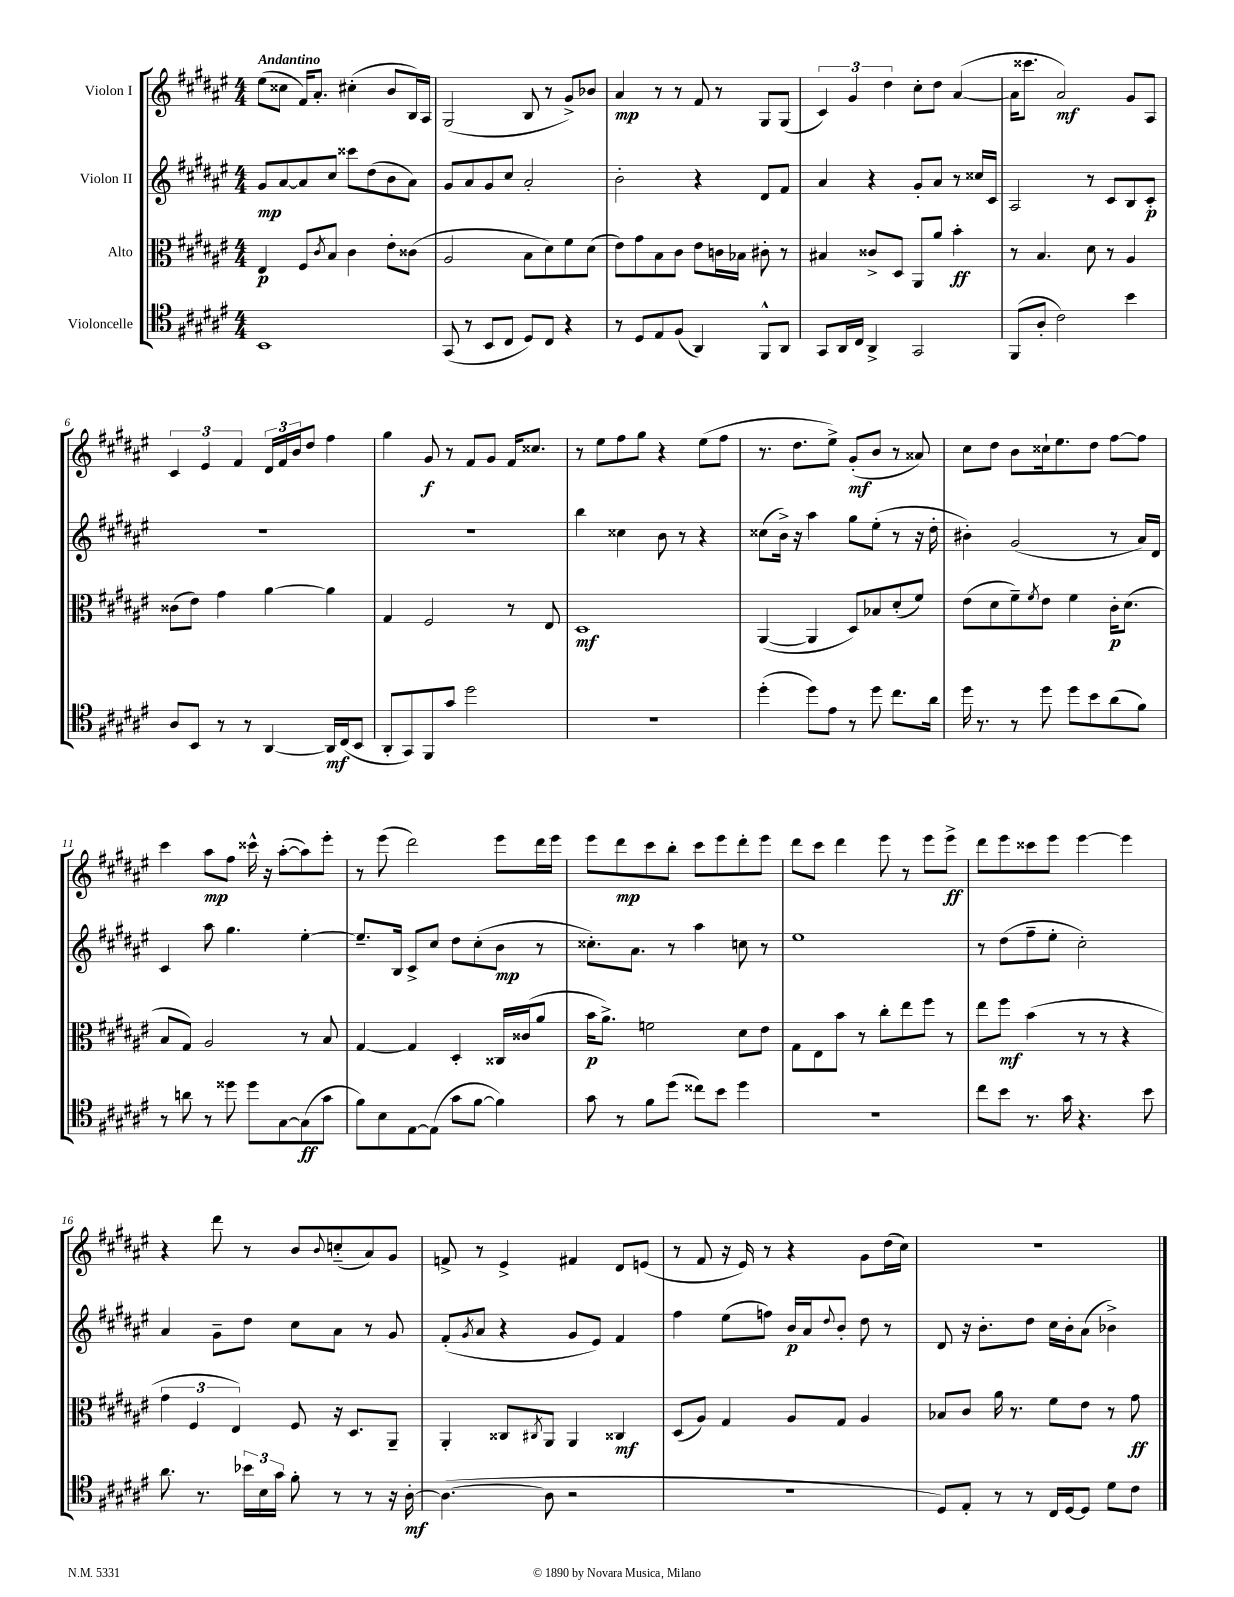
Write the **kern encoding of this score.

**kern	**dynam	**kern	**dynam	**kern	**dynam	**kern	**dynam
*part4	*part4	*part3	*part3	*part2	*part2	*part1	*part1
*staff4	*staff4	*staff3	*staff3	*staff2	*staff2	*staff1	*staff1
*I"Violoncelle	*	*I"Alto	*	*I"Violon II	*	*I"Violon I	*
*clefC4	*	*clefC3	*	*clefG2	*	*clefG2	*
*k[f#c#g#d#a#e#]	*	*k[f#c#g#d#a#e#]	*	*k[f#c#g#d#a#e#]	*	*k[f#c#g#d#a#e#]	*
*M4/4	*	*M4/4	*	*M4/4	*	*M4/4	*
=1	=1	=1	=1	=1	=1	=1	=1
!	!	!	!	!	!	!LO:TX:a:B:t=Andantino	!
1BB	.	4E#/	p	8g#/L	mp	(8ee#\L	.
.	.	.	.	[8a#/	.	8cc##X\J	.
.	.	8F#/L	.	8a#/]	.	16f#/KL)	.
.	.	.	.	.	.	8.a#'/J	.
.	.	8qc#/	.	.	.	.	.
.	.	8B/J	.	8cc#/J	.	.	.
.	.	4c#\	.	8ccc##X\L	.	(4cc#X'\	.
.	.	.	.	(8dd#\	.	.	.
.	.	8e#'\L	.	8b\	.	8b/L	.
.	.	(8c##X\J	.	8a#\J)	.	16B/L)	.
.	.	.	.	.	.	16A#/JJ	.
=2	=2	=2	=2	=2	=2	=2	=2
(8GG#/	.	2A#/	.	8g#/L	.	(2G#/	.
8r	.	.	.	8a#/	.	.	.
8BB/L	.	.	.	8g#/	.	.	.
8C#/J	.	.	.	8cc#/J	.	.	.
8D#/L)	.	8B\L	.	2a#'/	.	8B/	.
8C#/J	.	8d#\)	.	.	.	8r	.
4r	.	8f#\	.	.	.	8g#^/L)	.
.	.	(8d#\J	.	.	.	8b-X/J	.
=3	=3	=3	=3	=3	=3	=3	=3
8r	.	8e#\L)	.	2b'\	.	4a#/	mp
8D#/L	.	8g#\	.	.	.	.	.
8E#/	.	8B\	.	.	.	8r	.
(8F#/J	.	8c#\J	.	.	.	8r	.
4AA#/)	.	8e#\L	.	4r	.	8f#/	.
.	.	16cn\L	.	.	.	8r	.
.	.	16B-X\JJ	.	.	.	.	.
8FF#^^/L	.	8c#X'\	.	8d#/L	.	8G#/L	.
8AA#/J	.	8r	.	8f#/J	.	(8G#/J	.
=4	=4	=4	=4	=4	=4	=4	=4
8GG#/L	.	4B#X/	.	4a#/	.	6c#/)	.
16AA#/L	.	.	.	.	.	.	.
.	.	.	.	.	.	6g#/	.
16C#/JJ	.	.	.	.	.	.	.
4AA#^/	.	8c##X^/L	.	4r	.	.	.
.	.	.	.	.	.	6dd#\	.
.	.	8D#/J	.	.	.	.	.
2GG#/	.	8AA#/L	.	8g#'/L	.	8cc#'\L	.
.	.	8a#/J	.	8a#/J	.	8dd#\J	.
.	.	4b'\	ff	8r	.	([4a#/	.
.	.	.	.	16cc##X/LL	.	.	.
.	.	.	.	16c#/JJ	.	.	.
=5	=5	=5	=5	=5	=5	=5	=5
(8FF#/L	.	8r	.	2A#/	.	16a#\KL]	.
.	.	.	.	.	.	8.ccc##X\J	.
8A#'/J	.	4.B/	.	.	.	.	.
2c#\)	.	.	.	.	.	2a#/)	mf
.	.	8d#\	.	8r	.	.	.
.	.	8r	.	8c#/L	.	.	.
4b\	.	4A#/	.	8B/	.	8g#/L	.
.	.	.	.	8c#'/J	p	8A#/J	.
!!LO:LB:g=z
=6	=6	=6	=6	=6	=6	=6	=6
8A#/L	.	(8c##X\L	.	1r	.	6c#/	.
8BB/J	.	8e#\J)	.	.	.	.	.
.	.	.	.	.	.	6e#/	.
8r	.	4g#\	.	.	.	.	.
.	.	.	.	.	.	6f#/	.
8r	.	.	.	.	.	.	.
[4AA#/	.	[4a#\	.	.	.	24d#/LL	.
.	.	.	.	.	.	24f#/	.
.	.	.	.	.	.	24b/J	.
.	.	.	.	.	.	8dd#/J	.
16AA#/LL]	mf	4a#\]	.	.	.	4ff#\	.
(16C#/J	.	.	.	.	.	.	.
8BB/J	.	.	.	.	.	.	.
=7	=7	=7	=7	=7	=7	=7	=7
8AA#'/L	.	4G#/	.	1r	.	4gg#\	.
8GG#/)	.	.	.	.	.	.	.
8FF#/	.	2F#/	.	.	.	8g#/	f
8g#/J	.	.	.	.	.	8r	.
2dd#\	.	.	.	.	.	8f#/L	.
.	.	.	.	.	.	8g#/J	.
.	.	8r	.	.	.	16f#/KL	.
.	.	.	.	.	.	8.cc##X/J	.
.	.	8E#/	.	.	.	.	.
=8	=8	=8	=8	=8	=8	=8	=8
1r	.	1D#	mf	4bb\	.	8r	.
.	.	.	.	.	.	8ee#\L	.
.	.	.	.	4cc##X\	.	8ff#\	.
.	.	.	.	.	.	8gg#\J	.
.	.	.	.	8b\	.	4r	.
.	.	.	.	8r	.	.	.
.	.	.	.	4r	.	(8ee#\L	.
.	.	.	.	.	.	8ff#\J	.
=9	=9	=9	=9	=9	=9	=9	=9
(4dd#'\	.	([4AA#/	.	(8cc##X\L	.	8.r	.
.	.	.	.	16b^\Jk)	.	.	.
.	.	.	.	16r	.	8.dd#\L	.
8dd#\L)	.	4AA#/]	.	4aa#\	.	.	.
8e#\J	.	.	.	.	.	8ee#^\J)	.
8r	.	8D#/L)	.	8gg#\L	.	(8g#'/L	mf
8dd#\	.	8B-X/	.	(8ee#'\J	.	8b/J	.
8.cc#\L	.	(8d#'/	.	8r	.	8r	.
.	.	8f#/J)	.	16r	.	8a##X/)	.
16a#\Jk	.	.	.	16dd#'\	.	.	.
=10	=10	=10	=10	=10	=10	=10	=10
16dd#\	.	(8e#\L	.	4b#X'\)	.	8cc#\L	.
8.r	.	.	.	.	.	.	.
.	.	8d#\	.	.	.	8dd#\J	.
8r	.	8f#~\)	.	(2g#/	.	8b\L	.
.	.	8qf#/	.	.	.	.	.
8dd#\	.	8e#\J	.	.	.	16cc##X`\k	.
.	.	.	.	.	.	8.ee#\	.
8dd#\L	.	4f#\	.	.	.	.	.
8b\	.	.	.	.	.	8dd#\J	.
(8a#\	.	16c#'\KL	p	8r	.	[8ff#\L	.
.	.	(8.d#\J	.	.	.	.	.
8f#\J)	.	.	.	16a#/LL)	.	8ff#\J]	.
.	.	.	.	16d#/JJ	.	.	.
!!LO:LB:g=z
=11	=11	=11	=11	=11	=11	=11	=11
8r	.	8B/L	.	4c#/	.	4ccc#\	.
8an\	.	8G#/J)	.	.	.	.	.
8r	.	2A#/	.	8aa#\	.	8aa#\L	mp
8dd##X\	.	.	.	4.gg#\	.	8ff#\J	.
8dd##\L	.	.	.	.	.	16ccc##X^^\	.
.	.	.	.	.	.	16r	.
[8G#\	.	.	.	.	.	([8aa#'\L	.
(8G#\]	ff	8r	.	[4ee#'\	.	8aa#\])	.
8g#\J	.	8B/	.	.	.	8eee#'\J	.
=12	=12	=12	=12	=12	=12	=12	=12
8f#\L)	.	[4G#/	.	8.ee#~/L]	.	8r	.
8B\	.	.	.	.	.	(8eee#\	.
.	.	.	.	16B/Jk	.	.	.
[8E#\	.	4G#/]	.	8c#^/L	.	2ddd#\)	.
(8E#\J]	.	.	.	8cc#/J	.	.	.
8g#\L	.	4D#'/	.	8dd#\L	.	.	.
[8f#\J	.	.	.	(8cc#'\	.	.	.
4f#\])	.	16C##X/LL	.	8b\J	mp	8eee#\L	.
.	.	(16c##X/J	.	.	.	.	.
.	.	8a#/J	.	8r	.	16ddd#\L	.
.	.	.	.	.	.	16eee#\JJ	.
=13	=13	=13	=13	=13	=13	=13	=13
8g#\	.	16b\KL	p	8.cc##X'\L)	.	8eee#\L	.
.	.	8.a#^\J)	.	.	.	.	.
8r	.	.	.	.	.	8ddd#\	mp
.	.	.	.	8.a#\J	.	.	.
8f#\L	.	2fn\	.	.	.	8ccc#\	.
(8dd#\J	.	.	.	8r	.	8bb'\J	.
8cc##X\L)	.	.	.	4aa#\	.	8ccc#\L	.
8b\J	.	.	.	.	.	8eee#\	.
4dd#\	.	8d#\L	.	8ccn\	.	8ddd#'\	.
.	.	8e#\J	.	8r	.	8eee#\J	.
=14	=14	=14	=14	=14	=14	=14	=14
1r	.	8G#\L	.	1ee#	.	8ddd#\L	.
.	.	8E#\	.	.	.	8ccc#\J	.
.	.	8b\J	.	.	.	4ddd#\	.
.	.	8r	.	.	.	.	.
.	.	8cc#'\L	.	.	.	8eee#\	.
.	.	8ee#\	.	.	.	8r	.
.	.	8ff#\J	.	.	.	8eee#\L	.
.	.	8r	.	.	.	8eee#^\J	ff
=15	=15	=15	=15	=15	=15	=15	=15
8cc#\L	.	8ee#\L	.	8r	.	8ddd#\L	.
8b\J	.	8ff#\J	mf	(8dd#\L	.	8eee#\	.
8.r	.	(4b\	.	8ff#~\	.	8ccc##X\	.
.	.	.	.	8ee#'\J	.	8eee#\J	.
16g#\	.	.	.	.	.	.	.
4.r	.	8r	.	2cc#'\)	.	[4eee#\	.
.	.	8r	.	.	.	.	.
.	.	4r	.	.	.	4eee#\]	.
8b\	.	.	.	.	.	.	.
!!LO:LB:g=z
=16	=16	=16	=16	=16	=16	=16	=16
8.a#\	.	6g#\	.	4a#/	.	4r	.
.	.	6F#/	.	.	.	.	.
8.r	.	.	.	.	.	.	.
.	.	.	.	8g#~\L	.	8ddd#\	.
.	.	6E#/)	.	.	.	.	.
24b-X\LL	.	.	.	8dd#\J	.	8r	.
24B\	.	.	.	.	.	.	.
24g#\JJ	.	.	.	.	.	.	.
8f#'\	.	8F#/	.	8cc#\L	.	8b/L	.
.	.	.	.	.	.	8qqb/	.
8r	.	16r	.	8a#\J	.	(8ccn/	.
.	.	8.D#/L	.	.	.	.	.
8r	.	.	.	8r	.	8a#/)	.
16r	.	8AA#~/J	.	8g#/	.	8g#/J	.
[16A#'\	mf	.	.	.	.	.	.
=17	=17	=17	=17	=17	=17	=17	=17
(4.A#\_	.	4AA#'/	.	(8f#'/L	.	8fn^/	.
.	.	.	.	8qg#/	.	.	.
.	.	.	.	8a#/J	.	8r	.
.	.	8C##X/L	.	4r	.	4e#^/	.
.	.	8qC#X/	.	.	.	.	.
8A#\]	.	8AA#/J	.	.	.	.	.
2r	.	4AA#/	.	8g#/L	.	4f#X/	.
.	.	.	.	8e#/J)	.	.	.
.	.	4C##X/	mf	4f#/	.	8d#/L	.
.	.	.	.	.	.	(8en/J	.
=18	=18	=18	=18	=18	=18	=18	=18
1r	.	(8D#/L	.	4ff#\	.	8r	.
.	.	8A#/J)	.	.	.	8f#/	.
.	.	4G#/	.	(8ee#\L	.	16r	.
.	.	.	.	.	.	16e#/)	.
.	.	.	.	8ffn\J)	.	8r	.
.	.	8A#/L	.	16b/LL	p	4r	.
.	.	.	.	16a#/J	.	.	.
.	.	.	.	8qqdd#/	.	.	.
.	.	8G#/J	.	8b'/J	.	.	.
.	.	4A#/	.	8dd#\	.	8g#\L	.
.	.	.	.	8r	.	(16dd#\L	.
.	.	.	.	.	.	16cc#\JJ)	.
=19	=19	=19	=19	=19	=19	=19	=19
8D#/L)	.	8B-X/L	.	8d#/	.	1r	.
8E#'/J	.	8c#/J	.	16r	.	.	.
.	.	.	.	8.b'\L	.	.	.
8r	.	16a#\	.	.	.	.	.
.	.	8.r	.	.	.	.	.
8r	.	.	.	8dd#\J	.	.	.
16C#/LL	.	8f#\L	.	16cc#\LL	.	.	.
[16D#/J	.	.	.	16b'\J	.	.	.
8D#/J]	.	8e#\J	.	(8a#\J	.	.	.
8d#\L	.	8r	.	4b-X^\)	.	.	.
8c#\J	.	8g#\	ff	.	.	.	.
==	==	==	==	==	==	==	==
*-	*-	*-	*-	*-	*-	*-	*-
